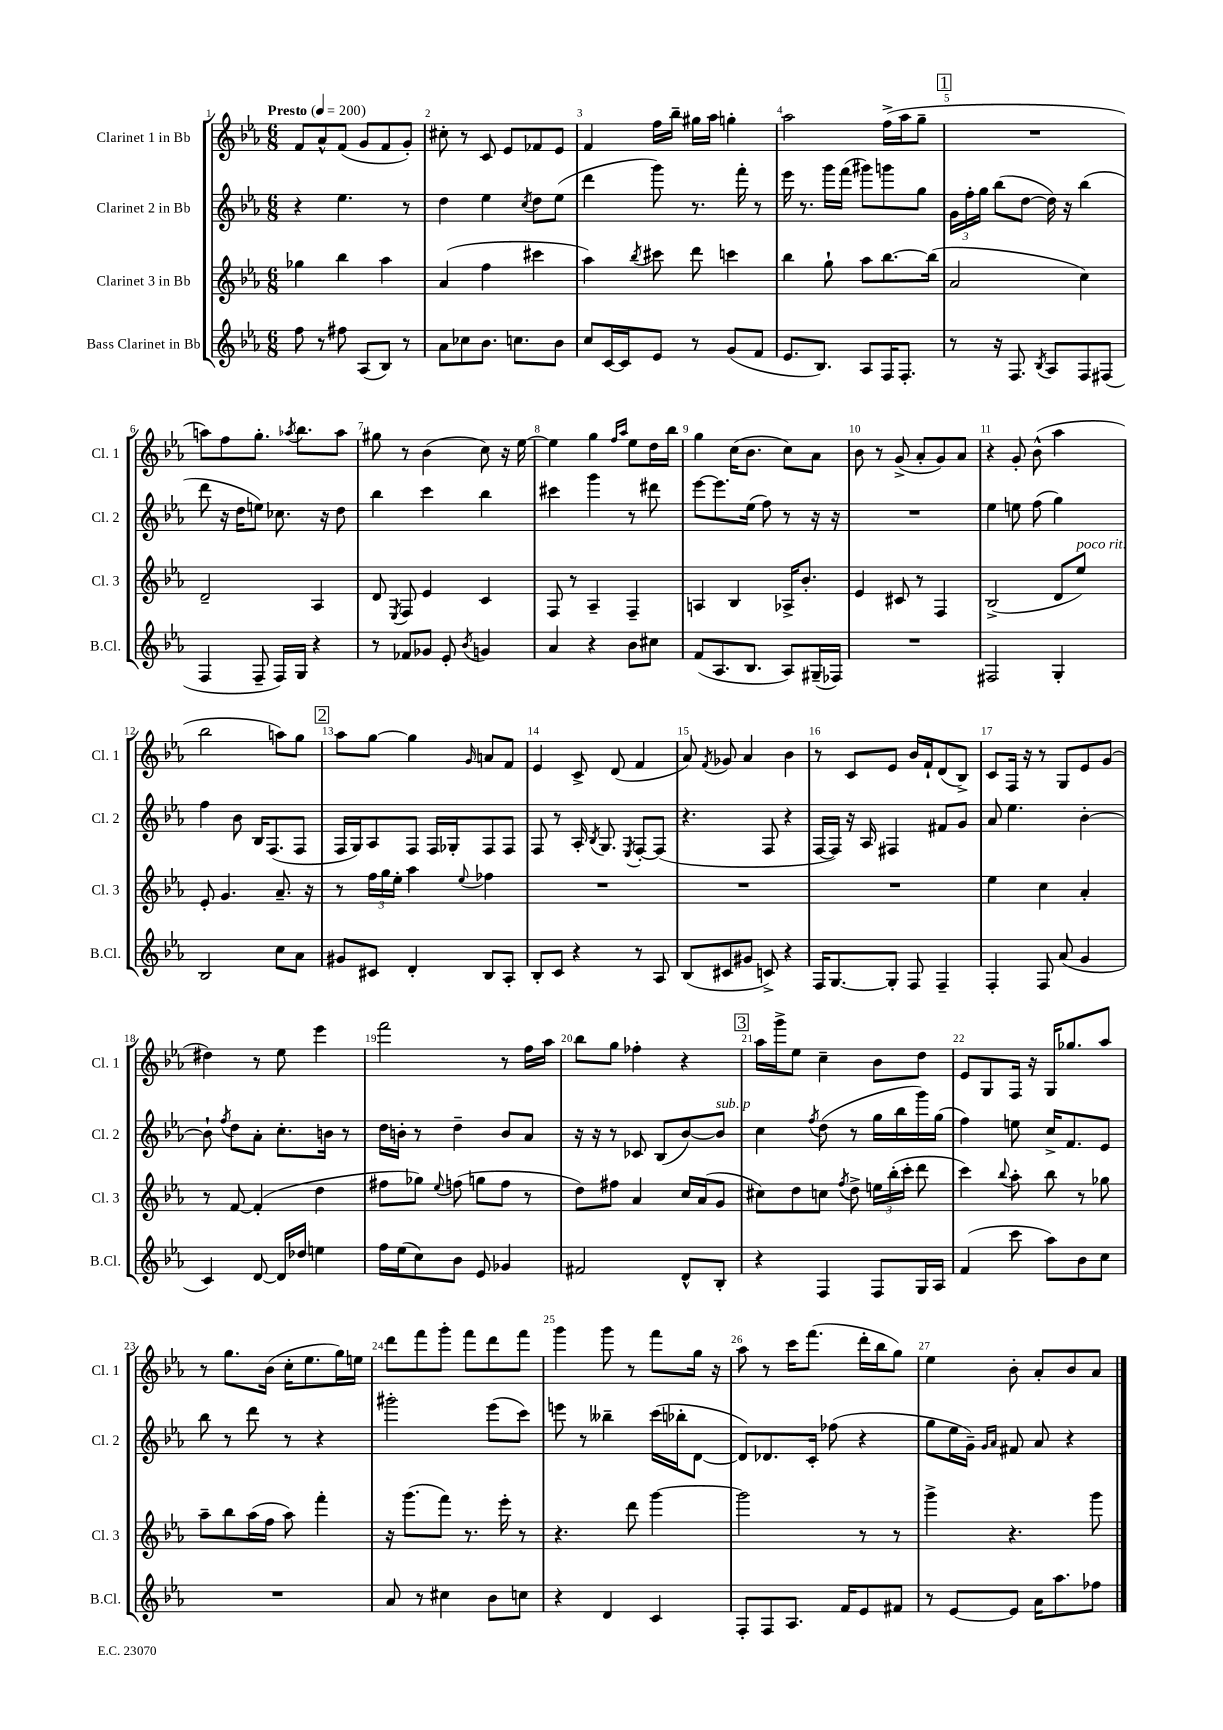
<<
\new StaffGroup <<
\new Staff = "s0" \with { instrumentName = "Clarinet 1 in Bb" shortInstrumentName = "Cl. 1" } {
    \clef treble \key ees \major \numericTimeSignature \time 6/8 \tempo "Presto" 4 = 200
    \autoBeamOff f'8[ aes'8-^ f'8]( g'8[ f'8 g'8]-.) |
    cis''8-. r8 c'8 ees'8[ fes'8 ees'8] |
    f'4 f''16[ bes''16]-- gis''16[ aes''16] g''4-. |
    aes''2 f''16[->( aes''16 g''8]-- |
    \mark \markup { \box "1" } R2. |
    a''8[) f''8 g''8.]-. \acciaccatura { aes''8 } bes''8.[ aes''8] |
    gis''8 r8 bes'4( c''8) r16 ees''16~ |
    ees''4 g''4 \grace { f''16[ aes''16] } ees''8[ d''16 bes''16] |
    g''4 c''16[( bes'8.] c''8[) aes'8] |
    bes'8 r8 g'8->( aes'8[-. g'8) aes'8] |
    r4 g'8-. bes'8-^( aes''4 |
    bes''2 a''8[) g''8] |
    \mark \markup { \box "2" } aes''8[ g''8]~ g''4 \grace { g'16 } a'8[ f'8] |
    ees'4 c'8-> d'8( f'4 |
    aes'8) \acciaccatura { f'8 } ges'8 aes'4 bes'4 |
    r8 c'8[ ees'8] bes'16[ f'16-! d'8( bes8]->) |
    c'8[ f16] r16 r8 g8[ ees'8 g'8]( |
    dis''4) r8 ees''8 ees'''4 |
    f'''2 r8 f''16[ aes''16] |
    bes''8[ g''8] fes''4-. r4 |
    \mark \markup { \box "3" } aes''16[ g'''16-> ees''8] c''4-- bes'8[ d''8] |
    ees'8[ g8 f16] r16 g16[ ges''8. aes''8] |
    r8 g''8.[ bes'16]( c''16[-. ees''8. g''16) e''16] |
    d'''8[ f'''8 g'''8]-. f'''8[ d'''8 f'''8] |
    g'''4 g'''8 r8 f'''8[ g''16] r16 |
    aes''8 r8 c'''16[ f'''8.]( d'''16[-. bes''16 g''8]) |
    ees''4 bes'8-. aes'8[-. bes'8 aes'8] \bar "|." |
}
\new Staff = "s1" \with { instrumentName = "Clarinet 2 in Bb" shortInstrumentName = "Cl. 2" } {
    \clef treble \key ees \major \numericTimeSignature \time 6/8
    \autoBeamOff r4 ees''4. r8 |
    d''4 ees''4 \acciaccatura { c''8 } d''8[ ees''8]( |
    d'''4 g'''8) r8. f'''16-. r8 |
    ees'''16 r8. g'''16[ f'''16]( gis'''8[) g'''8 g''8] |
    \mark \markup { \box "1" } \tuplet 3/2 { g'16[ f''16-. g''16] } bes''8[( d''8]~ d''16) r16 bes''4( |
    d'''8 r16 d''16[ e''8]) ces''8. r16 d''8 |
    bes''4 c'''4 bes''4 |
    cis'''4 g'''4 r8 dis'''8 |
    ees'''8[~ ees'''8. ees''16]( f''8) r8 r16 r16 |
    R2. |
    ees''4 e''8 f''8( g''4) |
    f''4 bes'8 bes16[ f8.( f8] |
    \mark \markup { \box "2" } f16[ g16) aes8 f8] f16[ ges16-. f8 f8] |
    f8 r8 aes16-. \acciaccatura { bes8 } g8. \acciaccatura { ees8 } f8[~-. f8]( |
    r4. f8 r4 |
    f16[~ f16]) r16 aes16 fis4 fis'8[ g'8] |
    aes'8 ees''4. bes'4~-. |
    bes'8-! \acciaccatura { f''8 } d''8[ aes'8]-. c''8.[-. b'16] r8 |
    d''16[ b'16]-. r8 d''4-- b'8[ aes'8] |
    r16 r16 r8 ces'8 bes8[( bes'8~) bes'8]^\markup { \italic "sub. p" } |
    \mark \markup { \box "3" } c''4 \acciaccatura { f''8 } d''8( r8 g''16[ bes''16 g'''16) g''16]( |
    f''4) e''8 c''16[-> f'8. ees'8] |
    bes''8 r8 d'''8 r8 r4 |
    gis'''2-. ees'''8[( c'''8]) |
    e'''8 r8 beses''4-- c'''16[( bes''16-. d'8]~ |
    d'8[) des'8. c'16]-. fes''8( r4 |
    g''8[ ees''16 g'16]--) \grace { g'16[ aes'16] } fis'8 aes'8 r4 \bar "|." |
}
\new Staff = "s2" \with { instrumentName = "Clarinet 3 in Bb" shortInstrumentName = "Cl. 3" } {
    \clef treble \key ees \major \numericTimeSignature \time 6/8
    \autoBeamOff ges''4 bes''4 aes''4 |
    aes'4( f''4 cis'''4 |
    aes''4) \acciaccatura { bes''8 } cis'''8 d'''8 c'''4 |
    bes''4 g''8-! aes''8[ bes''8.~ bes''16]( |
    \mark \markup { \box "1" } aes'2 c''4) |
    d'2-- aes4 |
    d'8 \acciaccatura { ees8 } f8 ees'4 c'4 |
    f8 r8 aes4-- f4-- |
    a4 bes4 aes16[-> bes'8.]-. |
    ees'4 cis'8 r8 f4 |
    bes2->( d'8[ ees''8]^\markup { \italic "poco rit." }) |
    ees'8-. g'4. aes'8.-- r16 |
    \mark \markup { \box "2" } r8 \tuplet 3/2 { f''16[ g''16 ees''16]-. } aes''4 \appoggiatura { ees''8 } fes''4 |
    R2. |
    R2. |
    R2. |
    ees''4 c''4 aes'4-. |
    r8 f'8~ f'4-.( d''4 |
    fis''8[ ges''8]) \appoggiatura { ees''8 } f''8( g''8[ f''8] r8 |
    d''8[) fis''8] aes'4 c''16[ aes'16( g'8] |
    \mark \markup { \box "3" } cis''8[) d''8 c''8] \acciaccatura { f''8 } d''8-> \tuplet 3/2 { e''16[ bes''16-.( c'''16]-. } d'''8 |
    c'''4) \appoggiatura { bes''8 } aes''8-. bes''8 r8 ges''8 |
    aes''8[-- bes''8 aes''16( f''16] aes''8) f'''4-. |
    r16 g'''8.[( f'''8]) r8. ees'''16-. r8 |
    r4. d'''8 g'''4~ |
    g'''2 r8 r8 |
    g'''4-> r4. g'''8 \bar "|." |
}
\new Staff = "s3" \with { instrumentName = "Bass Clarinet in Bb" shortInstrumentName = "B.Cl." } {
    \clef treble \key ees \major \numericTimeSignature \time 6/8
    \autoBeamOff f''8 r8 fis''8 aes8[( bes8]) r8 |
    aes'8[ ces''8 bes'8.] c''8.[ bes'8] |
    c''8[ c'16~ c'16 ees'8] r8 g'8[( f'8] |
    ees'8.[ bes8.]) aes8[ f16 f8.]-. |
    \mark \markup { \box "1" } r8 r16 f8. \acciaccatura { bes8 } aes8[ f8 fis8]( |
    f4 f8-- f16[) g16] r4 |
    r8 fes'8[ ges'8] ees'8-. \acciaccatura { bes'8 } g'4 |
    aes'4 r4 bes'8[ cis''8] |
    f'8[( aes8. bes8.] aes8[) gis16--( fes16]) |
    R2. |
    fis2 g4-. |
    bes2 c''8[ aes'8] |
    \mark \markup { \box "2" } gis'8[ cis'8] d'4-. bes8[ aes8]-. |
    bes8[-. c'8] r4 r8 aes8 |
    bes8[( cis'8 gis'8] c'8->) r4 |
    f16[ g8.~ g8]-. f8 f4-- |
    f4-. f8 aes'8( g'4 |
    c'4) d'8~ d'16[ des''16] e''4 |
    f''16[ ees''16( c''8) bes'8] ees'8 ges'4 |
    fis'2 d'8[-^ bes8]-. |
    \mark \markup { \box "3" } r4 f4 f8[ g16 aes16] |
    f'4( c'''8 aes''8[) bes'8 c''8] |
    R2. |
    aes'8 r8 cis''4 bes'8[ c''8] |
    r4 d'4 c'4 |
    f8[-. f8 aes8.] f'16[ ees'8 fis'8] |
    r8 ees'8[~ ees'8] aes'16[ aes''8. fes''8] \bar "|." |
}
>>
>>
\layout { \context { \Score \override BarNumber.break-visibility = ##(#f #t #t) barNumberVisibility = #all-bar-numbers-visible } }
